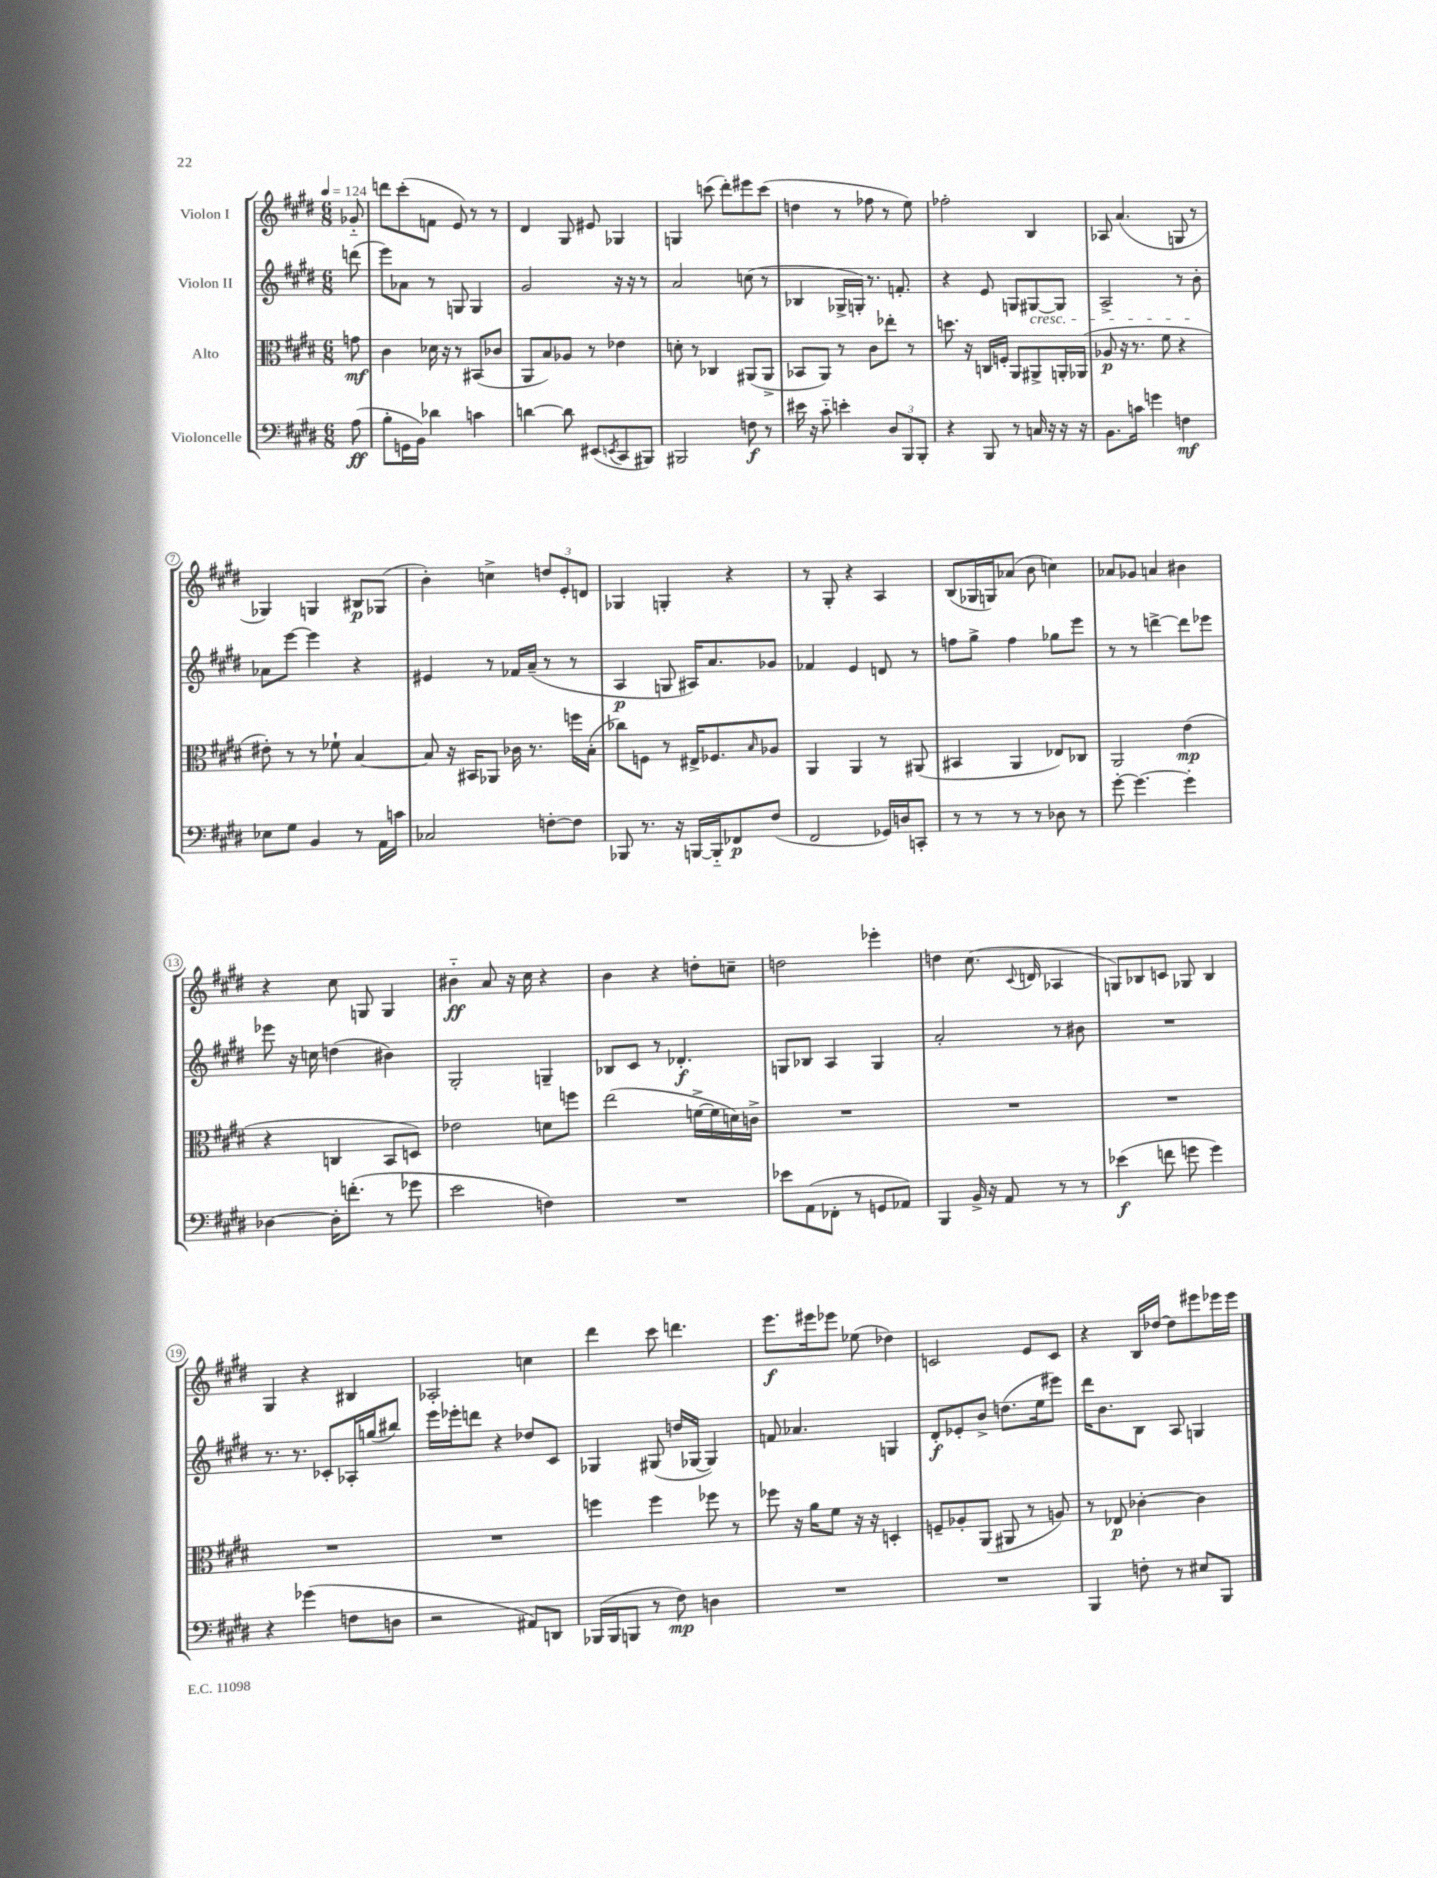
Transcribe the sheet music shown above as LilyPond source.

<<
\new StaffGroup <<
\new Staff = "s0" \with { instrumentName = "Violon I" } {
    \clef treble \key e \major \numericTimeSignature \time 6/8 \partial 8 \tempo 4 = 124
    ges'8-_ |
    d'''8 cis'''8-.( f'8 e'8) r8 r8 |
    dis'4 gis8 eis'8 ges4 |
    g4 c'''8( dis'''8-.) eis'''8 c'''8( |
    d''4 r8 fes''8 r8 e''8) |
    fes''2-. b4 |
    aes8 a'4.( g8 r8 |
    ges4) g4 bis8\p ges8( |
    b'4-.) c''4-> \tuplet 3/2 { d''8 e'8-. d'8 } |
    ges4 g4-. r4 |
    r8 gis8-. r4 a4 |
    b8( ges16 g16) aes'8( b'8 c''4) |
    aes'8 ges'8 a'4 bis'4 |
    r4 cis''8 g8 g4 |
    bis'4-_\ff a'8 r16 cis''16 r4 |
    b'4 r4 d''8-. c''8-- |
    d''2 ees'''4-. |
    d''4 cis''8.( \appoggiatura { cis'8 } d'16 aes4 |
    g8) bes8 c'8 ges8 bes4 |
    gis4 r4 bis4 |
    aes2-. c''4 |
    dis'''4 cis'''8 d'''4. |
    e'''8.\f eis'''16 ees'''8 ees''8( des''4) |
    c'2 e'8 c'8 |
    r4 b16 des''16~ des''8 eis'''8 ees'''16 ees'''16 \bar "|." |
}
\new Staff = "s1" \with { instrumentName = "Violon II" } {
    \clef treble \key e \major \numericTimeSignature \time 6/8 \partial 8
    d'''8( |
    e'''8) aes'8 r8 g8 g4 |
    gis'2 r16 r16 r8 |
    a'2 c''8( r8 |
    bes4 ges16-> g16-.) r8. f'8.-. |
    r4 e'8 g8 gis8~\cresc gis8 |
    a2-> r8 b'8-.\! |
    aes'8 e'''8~ e'''4 r4 |
    eis'4 r8 fes'16 a'16--( r8 r8 |
    a4\p g8 ais16) a'8. ges'8 |
    fes'4 e'4 d'8 r8 |
    f''8 gis''8-> f''4 ges''8 e'''8 |
    r8 r8 d'''4~-> d'''8 ees'''8 |
    ees'''8 r16 c''16 d''4( bis'4) |
    gis2-. g4-- |
    bes8 cis'8 r8 des'4.-.\f |
    g8 bes8 a4 g4 |
    a'2-. r8 bis'8 |
    R2. |
    r8. r8. ces'8-. aes16-. g''16( bis''8) |
    e'''16 ees'''16-. d'''8 r4 des''8 cis'8 |
    ges4 gis8( d''16 ges16~ ges4) |
    f'8 aes'4. g4 |
    dis'8-.\f ees'8-. b'8-> d''8.( e''16 eis'''8) |
    dis'''16 b'8. b8 a8 g4 \bar "|." |
}
\new Staff = "s2" \with { instrumentName = "Alto" } {
    \clef alto \key e \major \numericTimeSignature \time 6/8 \partial 8
    g'8\mf |
    cis'4 des'16 r16 r8 bis,8( ces'8 |
    a,8 b8) aes8 r8 ees'4 |
    d'8-. r8 ces4 ais,8( ais,8-> |
    bes,8 a,8) r8 cis'8 ees''8-. r8 |
    d''8. r16 c16 f16-. a,8 ais,8-> a,16-. aes,16( |
    aes8\p r16 r8. fis'8 r4 |
    eis'8-.) r8 r8 fes'8-! b4~ |
    b8 r16 bis,16 aes,8 ces'16 r8. f''16 b16-.( |
    ces''8) f8 r8 eis16-> fes8. \grace { b16 } aes8 |
    a,4 a,4 r8 ais,8( |
    bis,4 a,4 ees8) ces8 |
    a,2 e'4\mp( |
    r4 c4 b,8 d8) |
    ees'2 d'8 f''8 |
    e''2( f'16~-> f'16 d'16) c'16-> |
    R2. |
    R2. |
    R2. |
    R2. |
    R2. |
    f''4 f''4 fes''8 r8 |
    fes''8 r16 a'16 fis'8 r16 r16 d4-. |
    f8-- aes8-. a,8( ais,8 r8 a8) |
    r8 ees8\p ces'4~-. ces'4 \bar "|." |
}
\new Staff = "s3" \with { instrumentName = "Violoncelle" } {
    \clef bass \key e \major \numericTimeSignature \time 6/8 \partial 8
    a8\ff( |
    b8-. g,16 b,16) des'4 c'4 |
    d'4~ d'8 eis,8( \acciaccatura { e,8 } cis,8 bis,,8) |
    bis,,2 f8\f r8 |
    eis'16 r16 cis'8-_ e'4-. \tuplet 3/2 { dis8 b,,8 b,,8-. } |
    r4 b,,8 r8 c16 r16 r16 r16 |
    b,8. c'16 g'4 f4\mf |
    ees8 gis8 b,4 r8 a,16 c'16 |
    ces2 f8~-. f8 |
    bes,,8 r8. r16 b,,16~ b,,16-_ fes,8\p fis8( |
    fis,2 ges,16) d16 c,8-. |
    r8 r8 r8 r8 des8 r8 |
    gis'8~-. gis'4.~ gis'4-. |
    des4~ des16-. f'8.-.( r8 ges'8 |
    e'2 f4) |
    R2. |
    ees'8 a,8( fes,8-. r8 g,8 aes,8) |
    b,,4 b,16-> r16 a,8 r8 r8 |
    ees'4\f( f'8 g'8 g'4) |
    r4 ges'4( f8 d8 |
    r2 ais,8) d,8 |
    bes,,16( bes,,16 b,,8 r8 fis8\mp) d4 |
    R2. |
    R2. |
    b,,4 f8-. r8 eis8 b,,8 \bar "|." |
}
>>
>>
\layout { \context { \Score \override BarNumber.stencil = #(make-stencil-circler 0.1 0.3 ly:text-interface::print) } }
